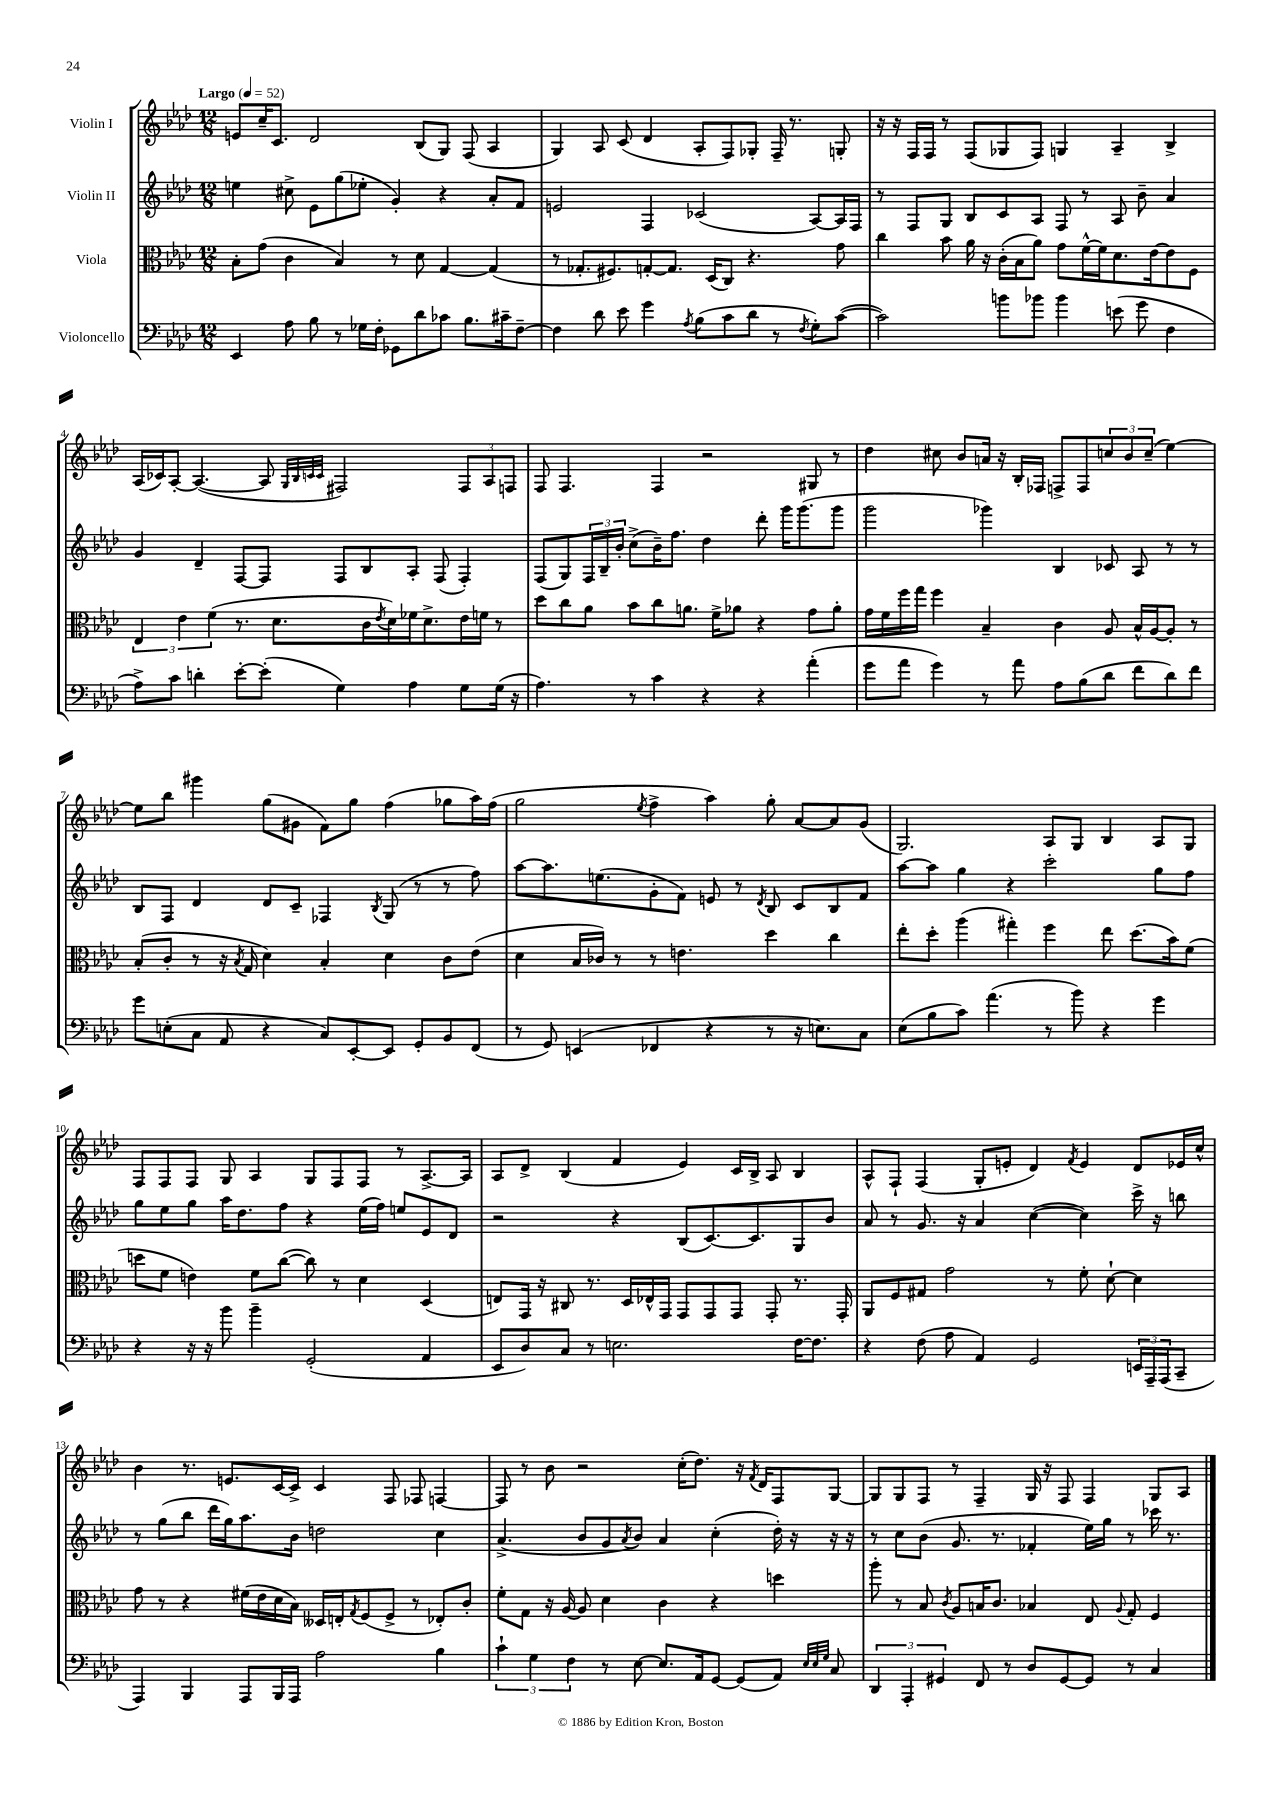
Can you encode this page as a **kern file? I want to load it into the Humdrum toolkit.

**kern	**kern	**kern	**kern
*staff4	*staff3	*staff2	*staff1
*clefF4	*clefC3	*clefG2	*clefG2
*k[b-e-a-d-]	*k[b-e-a-d-]	*k[b-e-a-d-]	*k[b-e-a-d-]
*M12/8	*M12/8	*M12/8	*M12/8
*MM52	*MM52	*MM52	*MM52
4EE-	8B-'	4ee	8e
.	(8g	.	16cc~
.	.	.	8.c
8A-	4c	8cc#^	.
8B-	.	8e-	2d-
8r	4B-)	(8gg	.
16G-	.	8ee-'	.
16F'	.	.	.
8GG-	8r	4g')	.
8d-	8d-	.	(8B-
8c-	[4G	4r	8G)
8.B-	.	.	(8F
.	(4G]	8a-'	4A-
16c#~	.	.	.
[8F~	.	8f	.
=	=	=	=
4F]	8r	2e	4G)
.	8.G-'	.	.
8d-	.	.	8A-
.	8.F#)	.	.
8e-	.	.	(8c
4g	[8G'	4F	4d-
.	8.G]	.	.
8qA-	.	.	.
(8B-	.	(2c-	8A-'
.	(16D-	.	.
8c	8C)	.	8F)
8d-	4.r	.	8G-'
8r	.	.	16F~
.	.	.	8.r
8qF	.	.	.
8G')	.	[8A-)	.
([8c	8g	16A-]	8G'
.	.	16F	.
=	=	=	=
2c])	4cc	8r	16r
.	.	.	16r
.	.	8F	16F
.	.	.	16F
.	8b-	8G	8r
.	16a-	8B-	(8F
.	16r	.	.
8b	(16c'	8c	8G-
.	16B-	.	.
8b-	8a-)	8A-	8F)
4b-	8g	8F	4G
.	[16f^^	8r	.
.	16f]	.	.
(8e	8.d-	8A-	4A-~
8g	.	8b-~	.
.	[16e-	.	.
4F	8e-]	4a-	4B-^
.	8F	.	.
=	=	=	=
8A-^)	6E-	4g	(16A-
.	.	.	16c-)
8c	.	.	[8A-'
.	6e-	.	.
4d'	.	4d-~	(4.A-_
.	(6f	.	.
[8e-'	8.r	[8F	.
(8e-']	.	8F]	8A-]
.	8.d-	.	.
.	.	.	32qqG
.	.	.	32qqB-
.	.	.	32qqc
.	.	.	32qqc
4G)	.	8F	2F#)
.	16c	8B-	.
.	8qe-	.	.
.	16d-)	.	.
4A-	16f-	8A-'	.
.	8.d-^	.	.
.	.	(8F	.
8G	16e-	4F')	12F#
.	16f	.	.
.	.	.	12A-
(16G	8r	.	.
.	.	.	12F
16r	.	.	.
=	=	=	=
4.A-)	8dd-	(8F	8F
.	8cc	8G)	4.F
.	8a-	24F	.
.	.	24B-~	.
.	.	24b-'	.
8r	8b-	(8cc^	.
4c	8cc	16b-~)	4F
.	.	8.ff	.
.	8.a	.	.
4r	.	4dd-	2r
.	16f^	.	.
.	8a-	.	.
4r	4r	8ddd-'	.
.	.	16ggg	.
.	.	(8.ggg	.
(4a-'	8g	.	8G#
.	8a-'	8ggg	8r
=	=	=	=
8g	16g	2ggg	4dd-
.	16f	.	.
8a-	16ff	.	.
.	16gg	.	.
4g)	4ff	.	8cc#
.	.	.	8b-
8r	4B-~	4ggg-)	16a
.	.	.	16r
8a-	.	.	16B-'
.	.	.	16F-
8A-	4c	4B-	8F^
(8B-	.	.	8F
8d-	8A-	8c-	12cc
.	.	.	12b-
8f	16B-^^	8A-	.
.	.	.	(12cc~
.	[16A-	.	.
8d-)	8A-']	8r	[4ee-)
8f	8r	8r	.
=	=	=	=
8g	(8B-'	8B-	8ee-]
(8E'	8c'	8F	8bb-
8C	8r	4d-	4ggg#
8AA-	16r	.	.
.	8qB-	.	.
.	16G	.	.
4r	4d-)	8d-	(8gg
.	.	8c~	8g#
8C)	4B-'	4F-	8f)
[8EE-'	.	.	8gg
.	.	8qB-	.
8EE-]	4d-	(8G	(4ff
8GG'	.	8r	.
8BB-	8c	8r	8gg-
(8FF	(8e-	8ff)	16aa-)
.	.	.	(16ff
=	=	=	=
8r	4d-	[8aa-	2gg
8GG)	.	8.aa-]	.
(4EE	16B-	.	.
.	16c-)	(8.ee	.
.	8r	.	.
.	.	.	8qee-
4FF-	8r	8g'	4ff^
.	4.e	8f)	.
4r	.	8e	4aa-)
.	.	8r	.
.	.	8qd-	.
8r	4dd-	8B-	8gg'
16r	.	8c	[8a-
8.E)	.	.	.
.	4cc	8B-	8a-]
8C	.	8f	(8g
=	=	=	=
(8E-	8ee-'	[8aa-	2.G)
8B-	8dd-'	8aa-]	.
8c)	(4aa-	4gg	.
(4.a-	.	.	.
.	4gg#')	4r	.
8r	4ff	2ccc'	8A-
8b-)	.	.	8G
4r	8ee-	.	4B-
.	(8.dd-	.	.
4g	.	8gg	8A-
.	16b-)	.	.
.	(8f	8ff	8G
=	=	=	=
4r	8dd	8gg	8F
.	8f	8ee-	8F
16r	4e)	8gg	8F
16r	.	.	.
8b-	.	16aa-	8G
.	.	8.dd-	.
4b-~	8f	.	4A-
.	([8cc	8ff	.
(2GG'	8cc])	4r	8G
.	8r	.	8F
.	4d-	(16ee-	8F
.	.	16ff)	.
.	.	8ee	8r
4AA-	(4D-	8e-	[8.A-^
.	.	8d-	.
.	.	.	16A-]
=	=	=	=
8EE-	8E)	2r	8A-
8D-)	16GG	.	8d-^
.	16r	.	.
8C	8C#	.	(4B-
8r	8.r	.	.
2.E	.	4r	4f
.	16D-	.	.
.	16E-^^	.	.
.	16GG	.	.
.	8GG	(8B-	4e-)
.	8GG	[8.c)	.
.	8GG	.	16c
.	.	8.c]	16B-^
.	8GG'	.	8A-
[16F	8.r	8G	4B-
8.F]	.	.	.
.	.	8b-	.
.	16GG'	.	.
=	=	=	=
4r	8AA-	8a-	8A-^^
.	8F	8r	8F`
(8F	8G#	8.g	(4F
8A-	2g	.	.
.	.	16r	.
4AA-)	.	4a-	8G'
.	.	.	8e'
2GG	.	([4cc	4d-)
.	8r	.	.
.	.	.	8qf
.	8f'	4cc])	4e
.	[8d-`	.	.
24EE	4d-]	16ccc^	8d-
24AAA-~	.	.	.
.	.	16r	.
(24AAA-	.	.	.
8CC~	.	8bb	16e-
.	.	.	16cc^^
=	=	=	=
4AAA-)	8g	8r	4b-
.	8r	(8gg	.
4BBB-	4r	8bb-	8.r
.	.	16ddd-	.
.	.	16gg)	8.e
8AAA-	(16f#	8.aa-	.
.	16e-	.	.
16BBB-	16d-	.	[16c
16AAA-	16B-)	16b-	16c^]
2A-	16D--	2dd	4c
.	16E'	.	.
.	8qG	.	.
.	(8F	.	.
.	8F^	.	8F
.	8r	.	8F-
4B-	8E-')	4cc	[4F
.	8c'	.	.
=	=	=	=
6c`	8f'	(4.a-^	8F]
.	8G	.	8r
6G	.	.	.
.	16r	.	8b-
.	[16A-	.	.
6F	.	.	.
.	8A-]	8b-	2r
8r	4d-	8g	.
.	.	8qa-	.
[8E-	.	8b-)	.
8.E-]	4c	4a-	.
.	.	.	(16cc'
16AA-	.	.	8.dd-)
[8GG	4r	(4cc'	.
(8GG]	.	.	16r
.	.	.	8qf
.	.	.	16d-
8AA-)	4dd	16dd-')	8F
.	.	16r	.
32qqE-	.	.	.
32qqE-	.	.	.
32qqG	.	.	.
8C	.	16r	[8G
.	.	16r	.
=	=	=	=
6DD-	8aa-'	8r	8G]
.	8r	8cc	8G
6AAA-'	.	.	.
.	8B-	(8b-	8F
6GG#	.	.	.
.	8qc	.	.
.	8A-	8.g	8r
8FF	16B	.	4F~
.	8.c	8.r	.
8r	.	.	.
8D-	4B-	4f-'	16G
.	.	.	16r
[8GG#	.	.	8F
8GG#]	8E-	16ee-)	4F
.	.	16gg	.
.	8qqA-	.	.
8r	8G'	8r	.
4C	4F	16ccc-	8G
.	.	8.r	.
.	.	.	8A-
==	==	==	==
*-	*-	*-	*-
